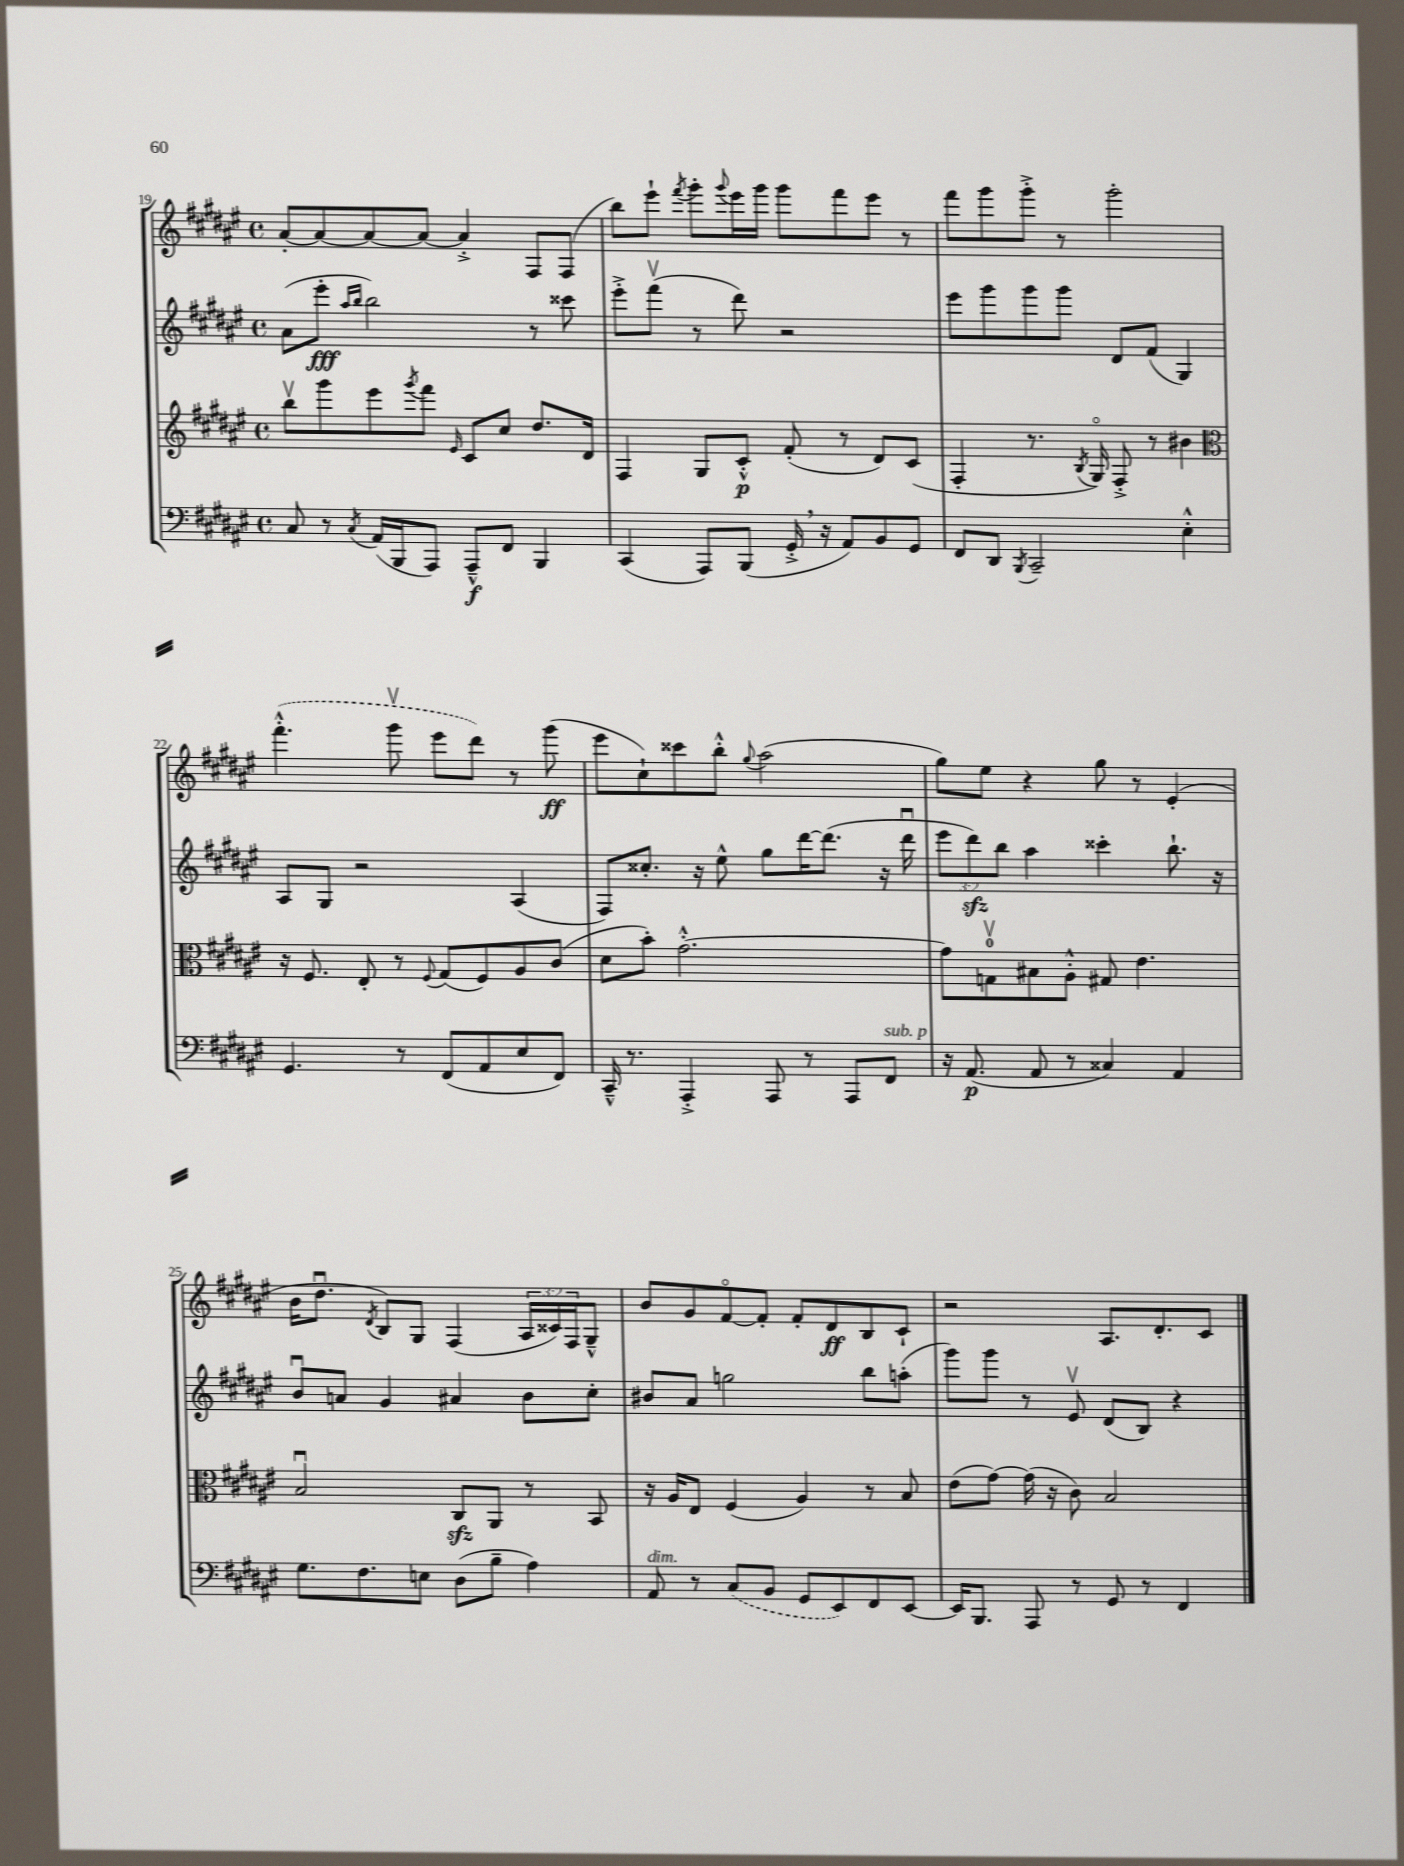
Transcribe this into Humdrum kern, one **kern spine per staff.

**kern	**dynam	**kern	**dynam	**kern	**dynam	**kern	**dynam
*part4	*part4	*part3	*part3	*part2	*part2	*part1	*part1
*staff4	*staff4	*staff3	*staff3	*staff2	*staff2	*staff1	*staff1
*clefF4	*	*clefG2	*	*clefG2	*	*clefG2	*
*k[f#c#g#d#a#e#]	*	*k[f#c#g#d#a#e#]	*	*k[f#c#g#d#a#e#]	*	*k[f#c#g#d#a#e#]	*
*M4/4	*	*M4/4	*	*M4/4	*	*M4/4	*
*met(c)	*	*met(c)	*	*met(c)	*	*met(c)	*
=19	=19	=19	=19	=19	=19	=19	=19
8C#/	.	8bbv\L	.	(8a#\L	.	[8a#'/L	.
8r	.	8ggg#\	.	8eee#'\J	fff	8a#/_	.
.	.	.	.	16qqaa#/LL	.	.	.
8qC#/	.	.	.	16qqbb/JJ	.	.	.
(16AA#/LL	.	8eee#\	.	2bb\)	.	8a#/_	.
16BBB/J	.	.	.	.	.	.	.
.	.	8qggg#/	.	.	.	.	.
8AAA#/J)	.	8fff#\J	.	.	.	8a#/J_	.
.	.	16qqe#/	.	.	.	.	.
8AAA#~^^/L	f	8c#/L	.	.	.	4a#'^/]	.
8FF#/J	.	8cc#/J	.	.	.	.	.
4BBB/	.	8.dd#/L	.	8r	.	8F#/L	.
.	.	.	.	8ccc##X\	.	(8F#/J	.
.	.	16d#/Jk	.	.	.	.	.
=20	=20	=20	=20	=20	=20	=20	=20
(4CC#/	.	4F#/	.	8eee#'^\L	.	8bb\L)	.
.	.	.	.	(8fff#v\J	.	8eee#`\J	.
.	.	.	.	.	.	8qfff#/	.
8AAA#/L)	.	8G#/L	.	8r	.	8ggg#'\L	.
.	.	.	.	.	.	8qqggg#/	.
(8BBB/J	.	8c#'^^/J	p	8ddd#\)	.	16eee#\L	.
.	.	.	.	.	.	16ggg#\JJ	.
16GG#'^,/	.	(8f#'/	.	2r	.	8ggg#\L	.
16r	.	.	.	.	.	.	.
8AA#/L)	.	8r	.	.	.	8fff#\	.
8BB/	.	8d#/L)	.	.	.	8eee#\J	.
8GG#/J	.	(8c#/J	.	.	.	8r	.
=21	=21	=21	=21	=21	=21	=21	=21
8FF#/L	.	4F#'/	.	8eee#\L	.	8fff#\L	.
8DD#/J	.	.	.	8ggg#\	.	8ggg#\	.
8qBBB/	.	.	.	.	.	.	.
2CC#~/	.	8.r	.	8ggg#\	.	8ggg#'^\J	.
.	.	.	.	8ggg#\J	.	8r	.
.	.	8qB/	.	.	.	.	.
.	.	16G#/)	.	.	.	.	.
.	.	8F#'^/	.	8d#/L	.	2ggg#'\	.
.	.	8r	.	(8f#/J	.	.	.
4E#'^^\	.	4b#X\	.	4G#/)	.	.	.
!!LO:LB:g=z
=22	=22	=22	=22	=22	=22	=22	=22
*	*	*clefC3	*	*	*	*	*
4.GG#/	.	16r	.	8A#/L	.	(4.fff#'^^\	.
.	.	8.F#/	.	.	.	.	.
.	.	.	.	8G#/J	.	.	.
.	.	8E#'/	.	2r	.	.	.
8r	.	8r	.	.	.	8ggg#v\	.
.	.	8qqF#/	.	.	.	.	.
(8FF#/L	.	(8G#/L	.	.	.	8eee#\L	.
8AA#/	.	8F#/)	.	.	.	8ddd#\J)	.
8E#/	.	8A#/	.	(4A#/	.	8r	.
8FF#/J)	.	(8c#/J	.	.	.	(8ggg#\	ff
=23	=23	=23	=23	=23	=23	=23	=23
16CC#~^^/	.	8d#\L	.	8F#/L)	.	8eee#\L	.
8.r	.	.	.	.	.	.	.
.	.	8b'\J)	.	8.cc##X'/J	.	8cc#`\)	.
4AAA#'^/	.	[2.g#'^^\	.	.	.	8ccc##X\	.
.	.	.	.	16r	.	.	.
.	.	.	.	8ee#^^\	.	8bb'^^\J	.
.	.	.	.	.	.	8qqgg#/	.
8AAA#/	.	.	.	8gg#\L	.	(2aa#\	.
8r	.	.	.	[16ddd#\K	.	.	.
.	.	.	.	(8.ddd#\J]	.	.	.
8AAA#/L	.	.	.	.	.	.	.
!LO:TX:a:i:t=sub. p	!	!	!	!	!	!	!
8FF#/J	.	.	.	16r	.	.	.
.	.	.	.	16ddd#u\	.	.	.
=24	=24	=24	=24	=24	=24	=24	=24
16r	.	8g#\L]	.	12eee#\L	.	8gg#\L)	.
(8.AA#/	p	.	.	.	.	.	.
.	.	.	.	12ddd#zz\)	.	.	.
.	.	8Gnv\	.	.	.	8ee#\J	.
.	.	.	.	12bb\J	.	.	.
8AA#/	.	8B#X\	.	4aa#\	.	4r	.
8r	.	8A#'^^\J	.	.	.	.	.
4C##X/)	.	8G#X/	.	4ccc##X'\	.	8gg#\	.
.	.	4.e#\	.	.	.	8r	.
4AA#/	.	.	.	8.bb`\	.	(4e#'/	.
.	.	.	.	16r	.	.	.
!!LO:LB:g=z
=25	=25	=25	=25	=25	=25	=25	=25
8.G#\L	.	2Bu/	.	8bu/L	.	16b\KL	.
.	.	.	.	.	.	8.dd#u\J	.
.	.	.	.	8an/J	.	.	.
8.F#\	.	.	.	.	.	.	.
.	.	.	.	.	.	8qd#/	.
.	.	.	.	4g#/	.	8B/L)	.
8En\J	.	.	.	.	.	8G#/J	.
(8D#\L	.	8C#zz/L	.	4a#X/	.	(4F#/	.
8B~\J	.	8AA#/J	.	.	.	.	.
4A#\)	.	8r	.	8b\L	.	24A#/LL	.
.	.	.	.	.	.	24c##X/)	.
.	.	.	.	.	.	24F#/J	.
.	.	8BB/	.	8cc#'\J	.	8G#~^^/J	.
=26	=26	=26	=26	=26	=26	=26	=26
!LO:TX:a:i:t=dim.	!	!	!	!	!	!	!
8AA#/	.	16r	.	8b#X/L	.	8b/L	.
.	.	16A#/KL	.	.	.	.	.
8r	.	8E#/J	.	8a#/J	.	8g#/	.
(8C#/L	.	(4F#/	.	2ggn\	.	[8f#/	.
8BB/J	.	.	.	.	.	8f#'/J]	.
8GG#/L	.	4A#/)	.	.	.	8f#'/L	.
8EE#/)	.	.	.	.	.	8d#/	ff
8FF#/	.	8r	.	8bb\L	.	8B/	.
[8EE#/J	.	8B/	.	(8aan'\J	.	8c#`/J	.
=27	=27	=27	=27	=27	=27	=27	=27
16EE#/KL]	.	(8e#\L	.	8ggg#\L)	.	2r	.
8.BBB/J	.	.	.	.	.	.	.
.	.	[8g#\J)	.	8ggg#\J	.	.	.
8AAA#/	.	(16g#\]	.	8r	.	.	.
.	.	16r	.	.	.	.	.
8r	.	8c#\)	.	8e#v/	.	.	.
8GG#/	.	2B/	.	(8d#/L	.	8.A#/L	.
8r	.	.	.	8B/J)	.	.	.
.	.	.	.	.	.	8.d#'/	.
4FF#/	.	.	.	4r	.	.	.
.	.	.	.	.	.	8c#/J	.
==	==	==	==	==	==	==	==
*-	*-	*-	*-	*-	*-	*-	*-
